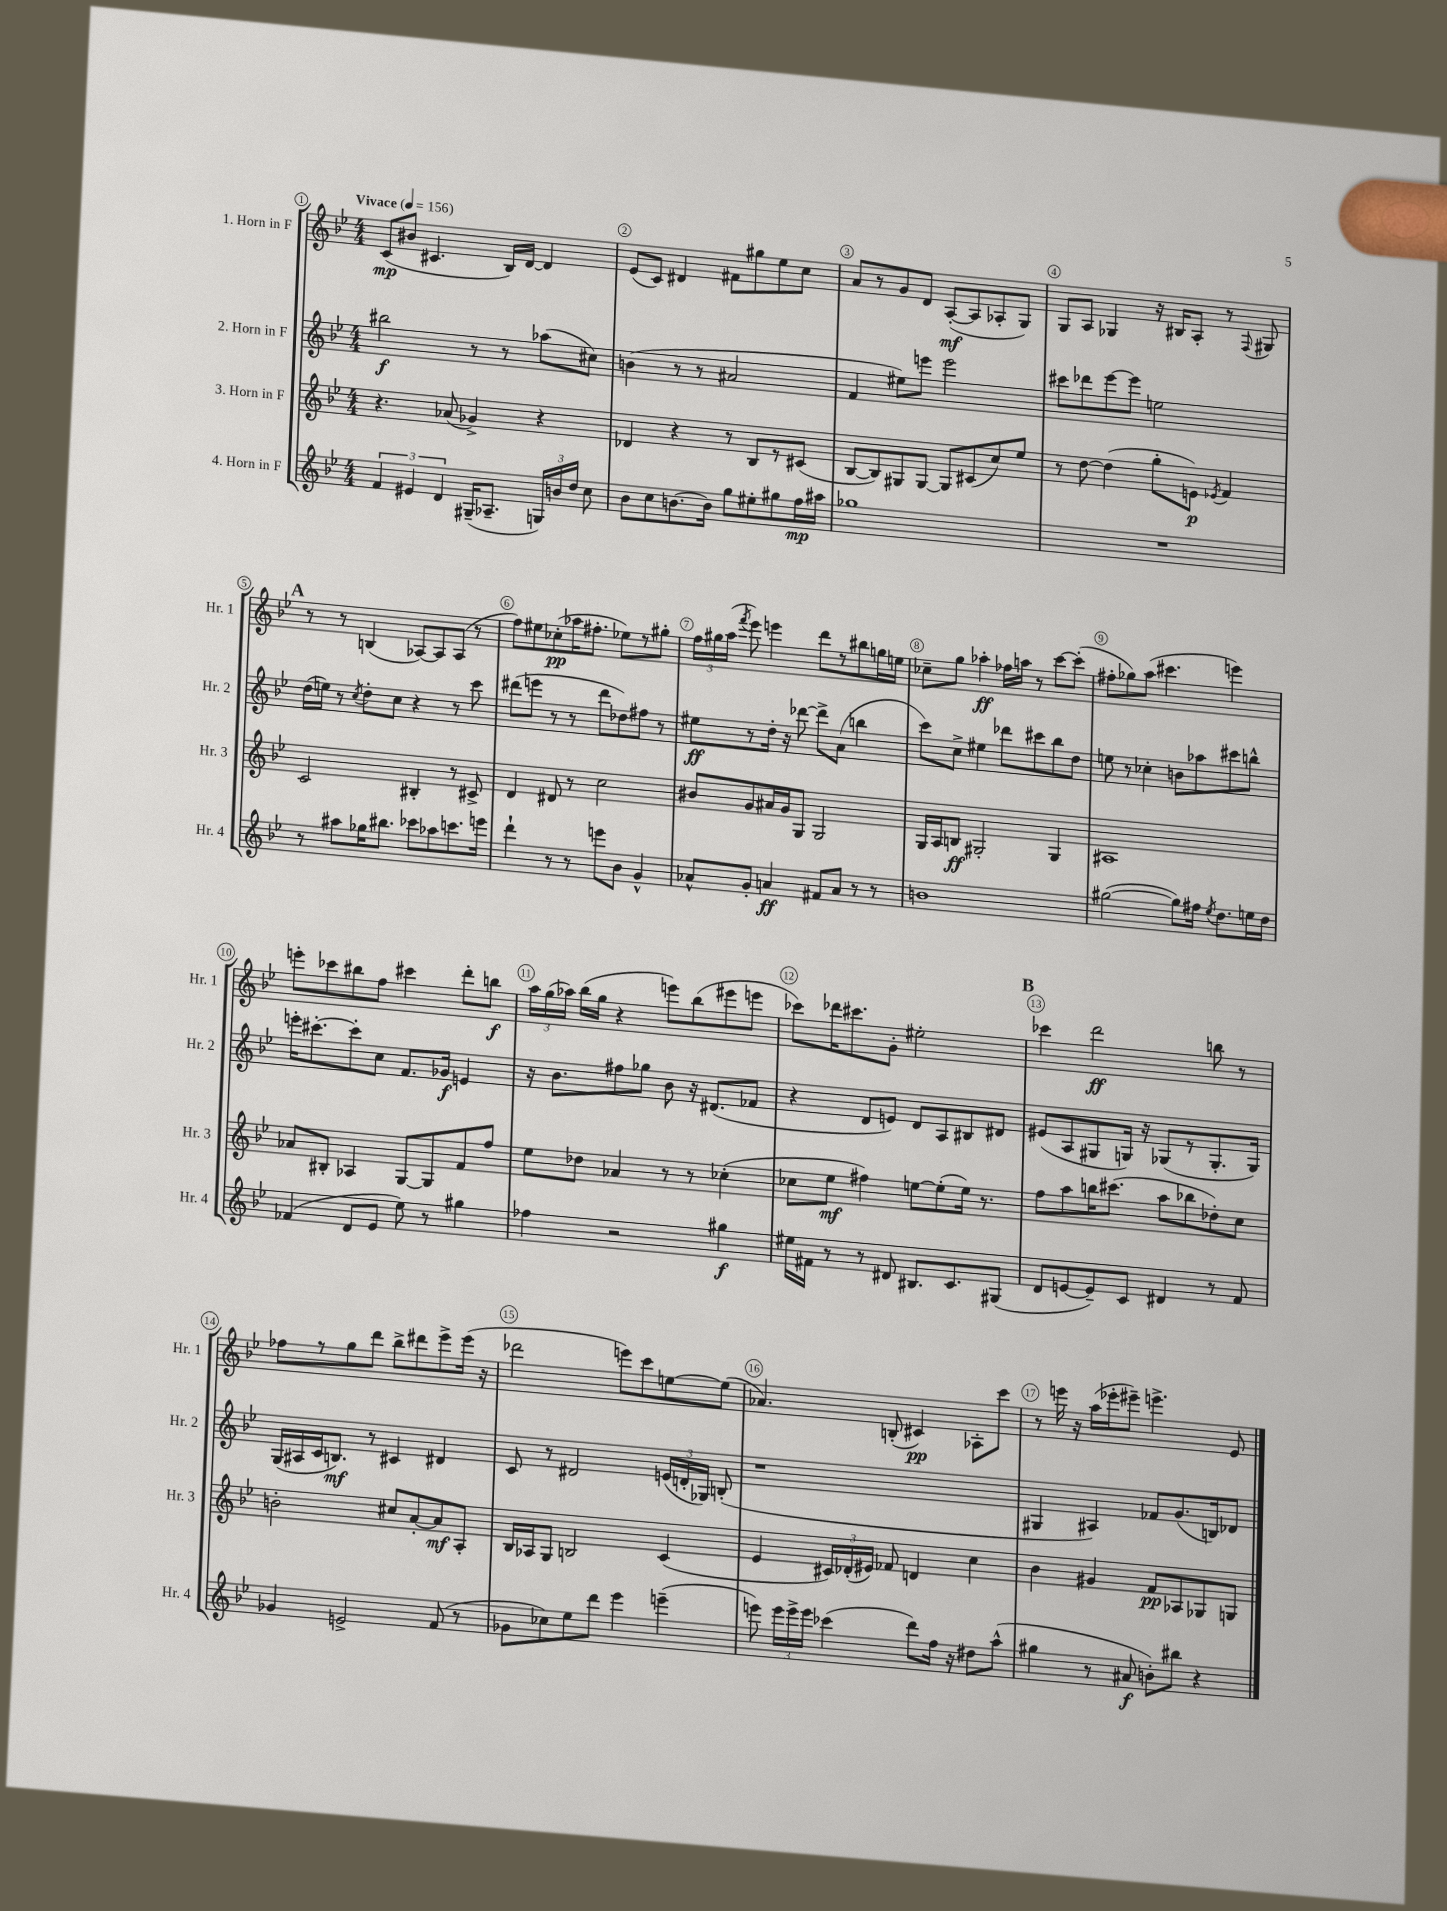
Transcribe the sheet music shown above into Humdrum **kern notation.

**kern	**kern	**kern	**kern
*staff4	*staff3	*staff2	*staff1
*clefG2	*clefG2	*clefG2	*clefG2
*k[b-e-]	*k[b-e-]	*k[b-e-]	*k[b-e-]
*M4/4	*M4/4	*M4/4	*M4/4
*MM156	*MM156	*MM156	*MM156
6f/	4.r	2bb#\	(8c/L
.	.	.	8b#/J
6e#/	.	.	.
.	.	.	4.c#/
6d/	.	.	.
.	(8a-/	.	.
(16G#~/LK	4g-^/)	8r	.
8.A-~/J	.	.	.
.	.	8r	16B-/LL)
.	.	.	[16d/JJ
24G/LL)	4r	(8aa-\L	4d/]
24b/	.	.	.
24dd/JJ	.	.	.
8cc\	.	8cc#\J)	.
=	=	=	=
8b-\L	4d-/	(4b\	(8e-/L
8cc\	.	.	8c/J)
[8.b\	4r	8r	4d#/
.	.	8r	.
16b\]Jk	.	.	.
8gg\L	8r	2a#/	8f#\L
8ee#'\	8B-/L	.	8gg#\
8gg#\	8r	.	8ee-\
16ff\L	(8c#/J	.	8cc\J
16aa#\JJ	.	.	.
=	=	=	=
1gg-	[8B-/L	4f/	8a/L
.	8B-/])	.	8r
.	8G#/	8ee#\L)	8g/
.	[8G#/J	8eee\J	8d/J
.	8G#/]L	2eee\	([8A'/L
.	(8c#/	.	8A/]
.	8cc/)	.	8A-'/
.	8ee-/J	.	8G/J)
=	=	=	=
1r	8r	8ccc#\L	8G/L
.	[8dd\	8ddd-\	8A/J
.	(4dd\]	[8eee-\	4G-/
.	.	8eee-\]J	.
.	8gg'\L	2ee\	16r
.	.	.	16B#/LK
.	8e\J)	.	8A'/J
.	8qe-/	.	.
.	4f/	.	8r
.	.	.	8qqF/
.	.	.	8G#/
=	=	=	=
8r	2c/	(16dd\LL	8r
.	.	16ee\JJ)	.
8aa#\L	.	8r	8r
.	.	8qcc/	.
16gg-\K	.	8dd'\L	(4B/
8.bb#\J	.	.	.
.	.	8cc\J	.
8ccc-\L	4B#'/	4r	[8A-/L)
8aa-\	.	.	8A-/]
8.ccc\	8r	8r	(8A-/J
.	8c#^/	8ccc\	8r
16eee\Jk	.	.	.
=	=	=	=
4ddd`\	4d/	(8ddd#\L	8ff\L)
.	.	8eee\J	8ee#\
8r	8d#/	8r	(8cc-'\
8r	8r	8r	16aa-\K
.	.	.	8.ff#'\J
8eee\L	2cc\	8ddd#\L	.
8b-\J	.	8dd-\)	8ee-\L)
4g^^/	.	8ff#\J	8r
.	.	8r	8gg#'\J
=	=	=	=
8a-^^/L	8b#/L	8ee#\L	24ff\LL
.	.	.	24gg#\
.	.	.	(24aa\JJ
.	.	.	8qfff/
8g'/J	8g/	8r	8eee-\)
4a/	16a#/L	16dd'\Jk	4eee\
.	16g/J	16r	.
.	8G/J	[8ddd-\	.
8f#/L	2G/	8ddd-^\]L	8ddd\L
8a/J	.	(8a\J	8r
8r	.	4bb\	8bb#\
8r	.	.	16gg\L
.	.	.	16ee\JJ
=	=	=	=
1b	16G/LL	8ccc\L)	8cc-~\L
.	16A/J	.	.
.	8B/J	8cc^\J	8gg\J
.	2G#'/	4ee#\	4aa-'\
.	.	8ddd-\L	16ff-\LL
.	.	.	16aa\JJ
.	.	8ccc#\	8r
.	4G#/	8bb-\	[8ccc\L
.	.	8dd\J	(8ccc'\]J
=	=	=	=
([2gg#\	1A#	8ee\	8ff#'\L
.	.	8r	8gg-\)
.	.	4cc-'\	(8aa\J
.	.	.	4.ccc#\
8gg#\]L)	.	8b\L	.
16ff#\Jk	.	8aa-\	.
8qee-/	.	.	.
8.dd\L	.	.	.
.	.	8ccc#\	4eee\)
16ee\L	.	8bb^^\J	.
16dd\JJ	.	.	.
=	=	=	=
(4f-/	8a-/L	16eee'\LK	8eee'\L
.	.	[8.ccc#'\	.
.	8B#'/J	.	8ccc-\
8d/L	4A-/	8ccc#'\]	8bb#\
8e-/J	.	8cc\J	8ff\J
8ee-\)	[8G/L	8.f/L	4ccc#\
8r	8G/]	.	.
.	.	16g-/Jk	.
4gg#\	8f/	4e/	8ddd'\L
.	8ff/J	.	8bb\J
=	=	=	=
4ff-\	8ee-\L	16r	24aa\LL
.	.	.	(24gg\
.	.	8.b-\L	.
.	.	.	24aa-\JJ)
.	8dd-\J	.	(16bb-\LL
.	.	.	16gg\JJ
2r	4a-/	8ff#\	4r
.	.	8gg-\J	.
.	8r	8b-\	8eee\L)
.	8r	16r	(8bb-\
.	.	(8.d#/L	.
4gg#\	(4cc-'\	.	8eee#\
.	.	8f-/J	8eee\J
=	=	=	=
16ee#\LL	8cc-\L	4r	8ccc-\L)
16f#\JJ	.	.	.
8r	8ee-\J	.	16ddd-\K
.	.	.	8.ccc#\
8r	4ff#\)	8d/L	.
8d#/	.	8e/J)	8g'\J
8.B#/L	[8ee\L	8d/L	2ee#'\
.	(8ee'\]	8A/	.
8.c/	.	.	.
.	16ee\Jk)	8B#/	.
.	8.r	.	.
(8G#/J	.	8d#/J	.
=	=	=	=
8d/L	8ff\L	(8e#/L	4ccc-\
[8e/	8aa\	8A/	.
8e~/])	16bb\K	8G#/	2ddd\
.	(8.ccc#\J	.	.
8c/J	.	16G/Jk)	.
.	.	16r	.
4d#/	8aa\L	(8G-/L	.
.	8bb-\	8r	.
8r	8dd-'\)	8.G-'/	8bb\
8f/	8cc\J	.	8r
.	.	16G-/Jk)	.
=	=	=	=
4g-/	2b'\	(16G/LL	8ff-\L
.	.	16A#/	.
.	.	16c/J	8r
.	.	8.B/J)	.
2e^/	.	.	8gg\
.	.	8r	8ddd\J
.	8cc#/L	4c#/	8bb-^\L
.	[8a'/	.	8ddd#\
(8f/	8a/]	4d#/	8eee-^\
8r	8A'/J	.	(16eee-\Jk
.	.	.	16r
=	=	=	=
8g-\L	16B-/LL	8c/	2ddd-\
.	16A-/J	.	.
8cc-\)	8G/J	8r	.
8ee-\	2B/	2d#/	.
8ddd\J	.	.	.
4eee-\	.	.	8eee\L)
.	.	.	8ccc\
(4eee~\	(4c/	(24e/LL	[8ee\
.	.	24d'/	.
.	.	24G-/JJ)	.
.	.	(8B'/	(8ee\]J
=	=	=	=
8eee\)	4e-/	1r	4.a-/)
24eee\LL	.	.	.
24eee^\	.	.	.
24eee\JJ	.	.	.
(4ccc-\	24c#/LL)	.	.
.	(24d-'/	.	.
.	24e#/JJ)	.	.
.	8f-/	.	(8B'/
8ddd\L)	4d/	.	4c#/)
16ff\Jk	.	.	.
16r	.	.	.
8dd#\L	4cc\	.	8A-'\L
(8aa^^\J	.	.	8ccc\J
=	=	=	=
4gg#\	4b-\	4G#/	8r
.	.	.	16eee\
.	.	.	16r
8r	4g#/	4A#/)	(16aa\LL
.	.	.	16eee-'\J
8a#/	.	.	8eee#~\J)
8b'\L)	8f/L	8f-/L	4.eee^\
8bb#\J	8A-/	(8.g/	.
4r	8G-/	.	.
.	.	16B/k)	.
.	8G/J	8d-/J	8e-/
==	==	==	==
*-	*-	*-	*-
